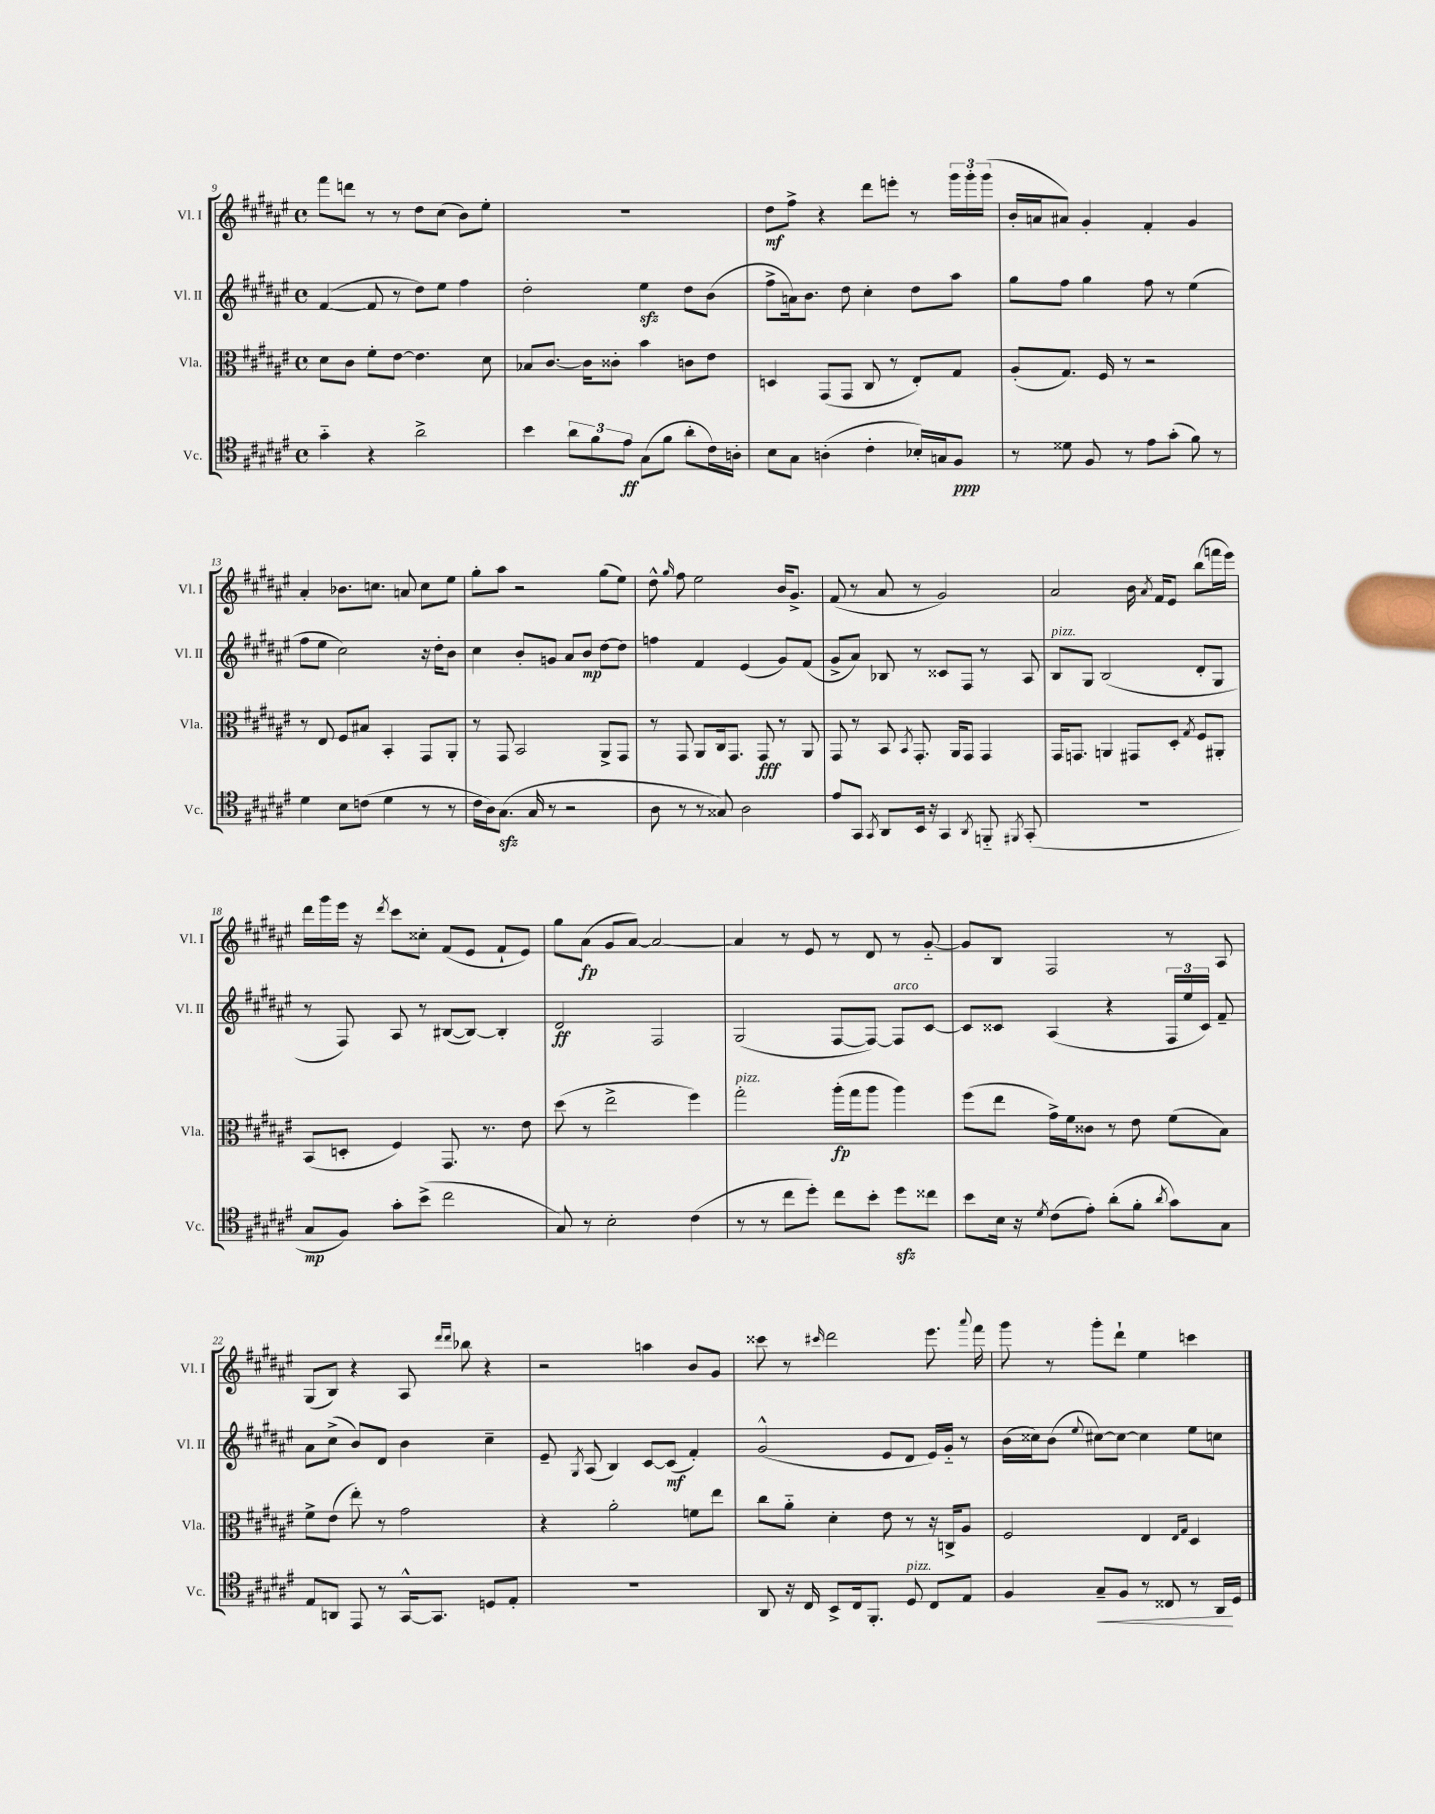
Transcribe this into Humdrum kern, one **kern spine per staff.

**kern	**dynam	**kern	**dynam	**kern	**dynam	**kern	**dynam
*part4	*part4	*part3	*part3	*part2	*part2	*part1	*part1
*staff4	*staff4	*staff3	*staff3	*staff2	*staff2	*staff1	*staff1
*I"Vc.	*	*I"Vla.	*	*I"Vl. II	*	*I"Vl. I	*
*I'Vc.	*	*I'Vla.	*	*I'Vl. II	*	*I'Vl. I	*
*clefC4	*	*clefC3	*	*clefG2	*	*clefG2	*
*k[f#c#g#d#a#e#]	*	*k[f#c#g#d#a#e#]	*	*k[f#c#g#d#a#e#]	*	*k[f#c#g#d#a#e#]	*
*M4/4	*	*M4/4	*	*M4/4	*	*M4/4	*
*met(c)	*	*met(c)	*	*met(c)	*	*met(c)	*
=9	=9	=9	=9	=9	=9	=9	=9
4g#\	.	8d#\L	.	([4f#/	.	8fff#\L	.
.	.	8c#\J	.	.	.	8dddn\J	.
4r	.	8f#'\L	.	8f#/]	.	8r	.
.	.	[8e#\J	.	8r	.	8r	.
2a#^\	.	4.e#\]	.	8dd#\L)	.	8dd#\L	.
.	.	.	.	8ee#\J	.	(8cc#\J	.
.	.	.	.	4ff#\	.	8b\L)	.
.	.	8d#\	.	.	.	8ee#'\J	.
=10	=10	=10	=10	=10	=10	=10	=10
4b\	.	8B-X/L	.	2dd#'\	.	1r	.
.	.	[8.c#/J	.	.	.	.	.
12a#\L	.	.	.	.	.	.	.
.	.	16c#\KL]	.	.	.	.	.
12f#\	.	.	.	.	.	.	.
.	.	8c##X'\J	.	.	.	.	.
12e#\J	ff	.	.	.	.	.	.
(8G#\L	.	4b\	.	4ee#zz\	.	.	.
8f#\J	.	.	.	.	.	.	.
8a#'\L	.	8cn\L	.	8dd#\L	.	.	.
16c#\L)	.	8e#\J	.	(8b\J	.	.	.
16An'\JJ	.	.	.	.	.	.	.
=11	=11	=11	=11	=11	=11	=11	=11
8B\L	.	4Dn/	.	8ff#^\L	.	8dd#\L	mf
8G#\J	.	.	.	16an\k)	.	8ff#^\J	.
.	.	.	.	8.b\J	.	.	.
(4An'\	.	(8GG#/L	.	.	.	4r	.
.	.	8GG#/J	.	8dd#\	.	.	.
4c#'\	.	8C#/	.	4cc#'\	.	8ddd#\L	.
.	.	8r	.	.	.	8eeen'\J	.
16B-X'/LL)	.	8E#'/L)	.	8dd#\L	.	8r	.
16Gn/J	.	.	.	.	.	.	.
8F#/J	ppp	8G#/J	.	8aa#\J	.	24ggg#\LL	.
.	.	.	.	.	.	24ggg#'\	.
.	.	.	.	.	.	(24ggg#\JJ	.
=12	=12	=12	=12	=12	=12	=12	=12
8r	.	(8A#'/L	.	8gg#\L	.	16b'/LL	.
.	.	.	.	.	.	16an/J	.
8d##X\	.	8.G#/J)	.	8ff#\J	.	8a#X/J)	.
8F#/	.	.	.	4gg#\	.	4g#'/	.
.	.	16F#/	.	.	.	.	.
8r	.	8r	.	.	.	.	.
8e#\L	.	2r	.	8ff#\	.	4f#'/	.
(8g#'\J	.	.	.	8r	.	.	.
8f#\)	.	.	.	(4ee#\	.	4g#/	.
8r	.	.	.	.	.	.	.
!!LO:LB:g=z
=13	=13	=13	=13	=13	=13	=13	=13
4d#\	.	8r	.	8ff#\L	.	4a#'/	.
.	.	8E#/	.	8ee#\J	.	.	.
8B\L	.	8F#/L	.	2cc#\)	.	8.b-X\L	.
(8cn\J	.	8B#X/J	.	.	.	.	.
.	.	.	.	.	.	8.ccn\J	.
4d#\	.	4BB'/	.	.	.	.	.
.	.	.	.	.	.	8an/	.
8r	.	8GG#/L	.	16r	.	8cc\L	.
.	.	.	.	16dd#'\KL	.	.	.
8r	.	8AA#'/J	.	8b\J	.	8ee#\J	.
=14	=14	=14	=14	=14	=14	=14	=14
16c#\LL	.	8r	.	4cc#\	.	8gg#'\L	.
16A#\J)	.	.	.	.	.	.	.
(8.G#zz\J	.	8GG#/	.	.	.	8aa#\J	.
.	.	2BB/	.	8b'/L	.	2r	.
16G#/	.	.	.	.	.	.	.
8r	.	.	.	8gn/J	.	.	.
2r	.	.	.	8a#/L	.	.	.
.	.	.	.	8b/J	mp	.	.
.	.	8AA#^/L	.	[8dd#\L	.	(8gg#\L	.
.	.	8GG#/J	.	8dd#\J]	.	8ee#\J)	.
=15	=15	=15	=15	=15	=15	=15	=15
8A#\	.	8r	.	4ffn\	.	8dd#^^\	.
.	.	.	.	.	.	16qqgg#/	.
8r	.	8GG#/	.	.	.	8ff#\	.
8r	.	8AA#/L	.	4f#/	.	2ee#\	.
8G##X/)	.	16C#/k	.	.	.	.	.
.	.	8.GG#/J	.	.	.	.	.
2A#\	.	.	.	(4e#/	.	.	.
.	.	8GG#/	fff	.	.	.	.
.	.	8r	.	8g#/L)	.	16b/KL	.
.	.	.	.	.	.	8.g#^/J	.
.	.	8AA#/	.	(8f#/J	.	.	.
=16	=16	=16	=16	=16	=16	=16	=16
8e#/L	.	8GG#/	.	8g#^/L	.	(8f#/	.
8GG#/J	.	8r	.	8a#/J)	.	8r	.
8qGG#/	.	.	.	.	.	.	.
8AA#/L	.	8BB/	.	8B-X/	.	8a#/	.
.	.	8qBB/	.	.	.	.	.
16BB/Jk	.	8.GG#'/	.	8r	.	8r	.
16r	.	.	.	.	.	.	.
4GG#/	.	.	.	8c##X/L	.	2g#/)	.
.	.	16AA#/KL	.	.	.	.	.
.	.	8GG#/J	.	8F#/J	.	.	.
8qAA#/	.	.	.	.	.	.	.
8FFn/	.	4GG#/	.	8r	.	.	.
8qFF#X/	.	.	.	.	.	.	.
(8GG#'/	.	.	.	8A#/	.	.	.
=17	=17	=17	=17	=17	=17	=17	=17
!	!	!	!	!LO:TX:a:i:t=pizz.	!	!	!
1r	.	16GG#/KL	.	8B/L	.	2a#/	.
.	.	8.GGn/J	.	.	.	.	.
.	.	.	.	8G#/J	.	.	.
.	.	4AAn/	.	(2B/	.	.	.
.	.	8GG#X/L	.	.	.	16b\	.
.	.	.	.	.	.	8qa#/	.
.	.	.	.	.	.	16f#/KL	.
.	.	8D#'/J	.	.	.	8e#/J	.
.	.	8qG#/	.	.	.	.	.
.	.	8F#/L	.	8d#'/L	.	(8bb\L	.
.	.	8AA#X'/J	.	8G#/J	.	16fffn\L	.
.	.	.	.	.	.	16eee#\JJ)	.
!!LO:LB:g=z
=18	=18	=18	=18	=18	=18	=18	=18
8G#/L	mp	(8BB/L	.	8r	.	16ddd#\LL	.
.	.	.	.	.	.	16ggg#\	.
8F#/J)	.	8Dn'/J	.	8F#/)	.	16eee#\JJ	.
.	.	.	.	.	.	16r	.
.	.	.	.	.	.	8qddd#/	.
8g#'\L	.	4F#/)	.	8A#/	.	8ccc#\L	.
(8b^\J	.	.	.	8r	.	8cc##X'\J	.
2cc#\	.	8.GG#/	.	([8B#X/L	.	(8f#/L	.
.	.	.	.	8B#/J_)	.	8e#/J	.
.	.	8.r	.	.	.	.	.
.	.	.	.	4B#'/]	.	8f#`/L	.
.	.	8e#\	.	.	.	8e#/J)	.
=19	=19	=19	=19	=19	=19	=19	=19
8G#/)	.	(8dd#\	.	2d#/	ff	8gg#\L	.
8r	.	8r	.	.	.	(8a#\J	fp
2B'\	.	2ee#^\	.	.	.	8g#/L	.
.	.	.	.	.	.	[8a#/J)	.
.	.	.	.	2F#/	.	2a#/_	.
(4c#\	.	4ff#\)	.	.	.	.	.
=20	=20	=20	=20	=20	=20	=20	=20
!	!	!LO:TX:a:i:t=pizz.	!	!	!	!	!
8r	.	2gg#'\	.	(2G#/	.	4a#/]	.
8r	.	.	.	.	.	.	.
8cc#\L	.	.	.	.	.	8r	.
8dd#'\J)	.	.	.	.	.	8e#/	.
8cc#\L	.	(16aa#'\LL	fp	[8F#/L	.	8r	.
.	.	16gg#\J	.	.	.	.	.
8b'\J	.	8aa#\J	.	8F#/J_)	.	8d#/	.
!	!	!	!	!LO:TX:a:i:t=arco	!	!	!
8dd#zz\L	.	4aa#\)	.	8F#/L]	.	8r	.
8cc##X\J	.	.	.	[8c#/J	.	[8g#/	.
=21	=21	=21	=21	=21	=21	=21	=21
8b\L	.	(8ff#\L	.	8c#/L]	.	8g#/L]	.
16B\Jk	.	8ee#\J	.	8c##X/J	.	8B/J	.
16r	.	.	.	.	.	.	.
8qd#/	.	.	.	.	.	.	.
(8c#\L	.	16g#^\LL)	.	(4A#/	.	2F#/	.
.	.	16f#\J	.	.	.	.	.
8e#'\J)	.	8c##X\J	.	.	.	.	.
(8a#'\L	.	8r	.	4r	.	.	.
8f#'\J	.	8e#\	.	.	.	.	.
8qa#/	.	.	.	.	.	.	.
8g#\L)	.	(8f#\L	.	24F#/LL	.	8r	.
.	.	.	.	24ee#/	.	.	.
.	.	.	.	24c##/JJ)	.	.	.
8G#\J	.	8B\J)	.	8f#~/	.	8A#/	.
!!LO:LB:g=z
=22	=22	=22	=22	=22	=22	=22	=22
8E#/L	.	8f#^\L	.	8a#\L	.	(8G#/L	.
8AAn/J	.	(8e#\J	.	(8cc#^\J	.	8B/J)	.
8EE#/	.	8ee#'\)	.	8b/L)	.	4r	.
8r	.	8r	.	8d#/J	.	.	.
[16GG#^^/KL	.	2g#\	.	4b\	.	8A#/	.
8.GG#/J]	.	.	.	.	.	.	.
.	.	.	.	.	.	16qqddd#/LL	.
.	.	.	.	.	.	16qqddd#/JJ	.
.	.	.	.	.	.	8bb-X\	.
8Dn/L	.	.	.	4cc#~\	.	4r	.
8E#'/J	.	.	.	.	.	.	.
=23	=23	=23	=23	=23	=23	=23	=23
1r	.	4r	.	8e#~/	.	2r	.
.	.	.	.	8qG#/	.	.	.
.	.	.	.	(8A#/	.	.	.
.	.	2a#'\	.	4B/)	.	.	.
.	.	.	.	[8c#/L	.	4aan\	.
.	.	.	.	(8c#/J]	mf	.	.
.	.	8fn\L	.	4f#'/)	.	8b/L	.
.	.	8ee#\J	.	.	.	8g#/J	.
=24	=24	=24	=24	=24	=24	=24	=24
8AA#/	.	8cc#\L	.	(2g#^^/	.	8ccc##X\	.
16r	.	8a#\J	.	.	.	8r	.
16C#/	.	.	.	.	.	.	.
.	.	.	.	.	.	16qqccc#X/	.
8BB^/L	.	4d#'\	.	.	.	2ddd#\	.
16C#/k	.	.	.	.	.	.	.
8.FF#'/J	.	.	.	.	.	.	.
.	.	8e#\	.	8e#/L	.	.	.
!LO:TX:a:i:t=pizz.	!	!	!	!	!	!	!
8D#/	.	8r	.	8d#/J	.	.	.
8C#/L	.	16r	.	16e#/LL)	.	8.eee#\	.
.	.	16Cn^/KL	.	16g#/JJ	.	.	.
8E#/J	.	8A#/J	.	8r	.	.	.
.	.	.	.	.	.	8qqaaa#/	.
.	.	.	.	.	.	16fff#\	.
=25	=25	=25	=25	=25	=25	=25	=25
4F#/	.	2F#/	.	(16b\LL	.	8ggg#\	.
.	.	.	.	16cc##X\J)	.	.	.
.	.	.	.	(8b\J	.	8r	.
.	.	.	.	8qqee#/	.	.	.
!	!LO:HP:b	!	!	!	!	!	!
8G#~/L	<	.	.	[8cc#X\L)	.	8ggg#'\L	.
8F#/J	.	.	.	8cc#\J_	.	8ddd#`\J	.
8r	.	4E#/	.	4cc#\]	.	4ee#\	.
8C##X/	.	.	.	.	.	.	.
.	.	16qqE#/LL	.	.	.	.	.
.	.	16qqG#/JJ	.	.	.	.	.
8r	.	4D#/	.	8ee#\L	.	4cccn\	.
16AA#/LL	.	.	.	8ccn\J	.	.	.
16D#/JJ	[	.	.	.	.	.	.
==	==	==	==	==	==	==	==
*-	*-	*-	*-	*-	*-	*-	*-
